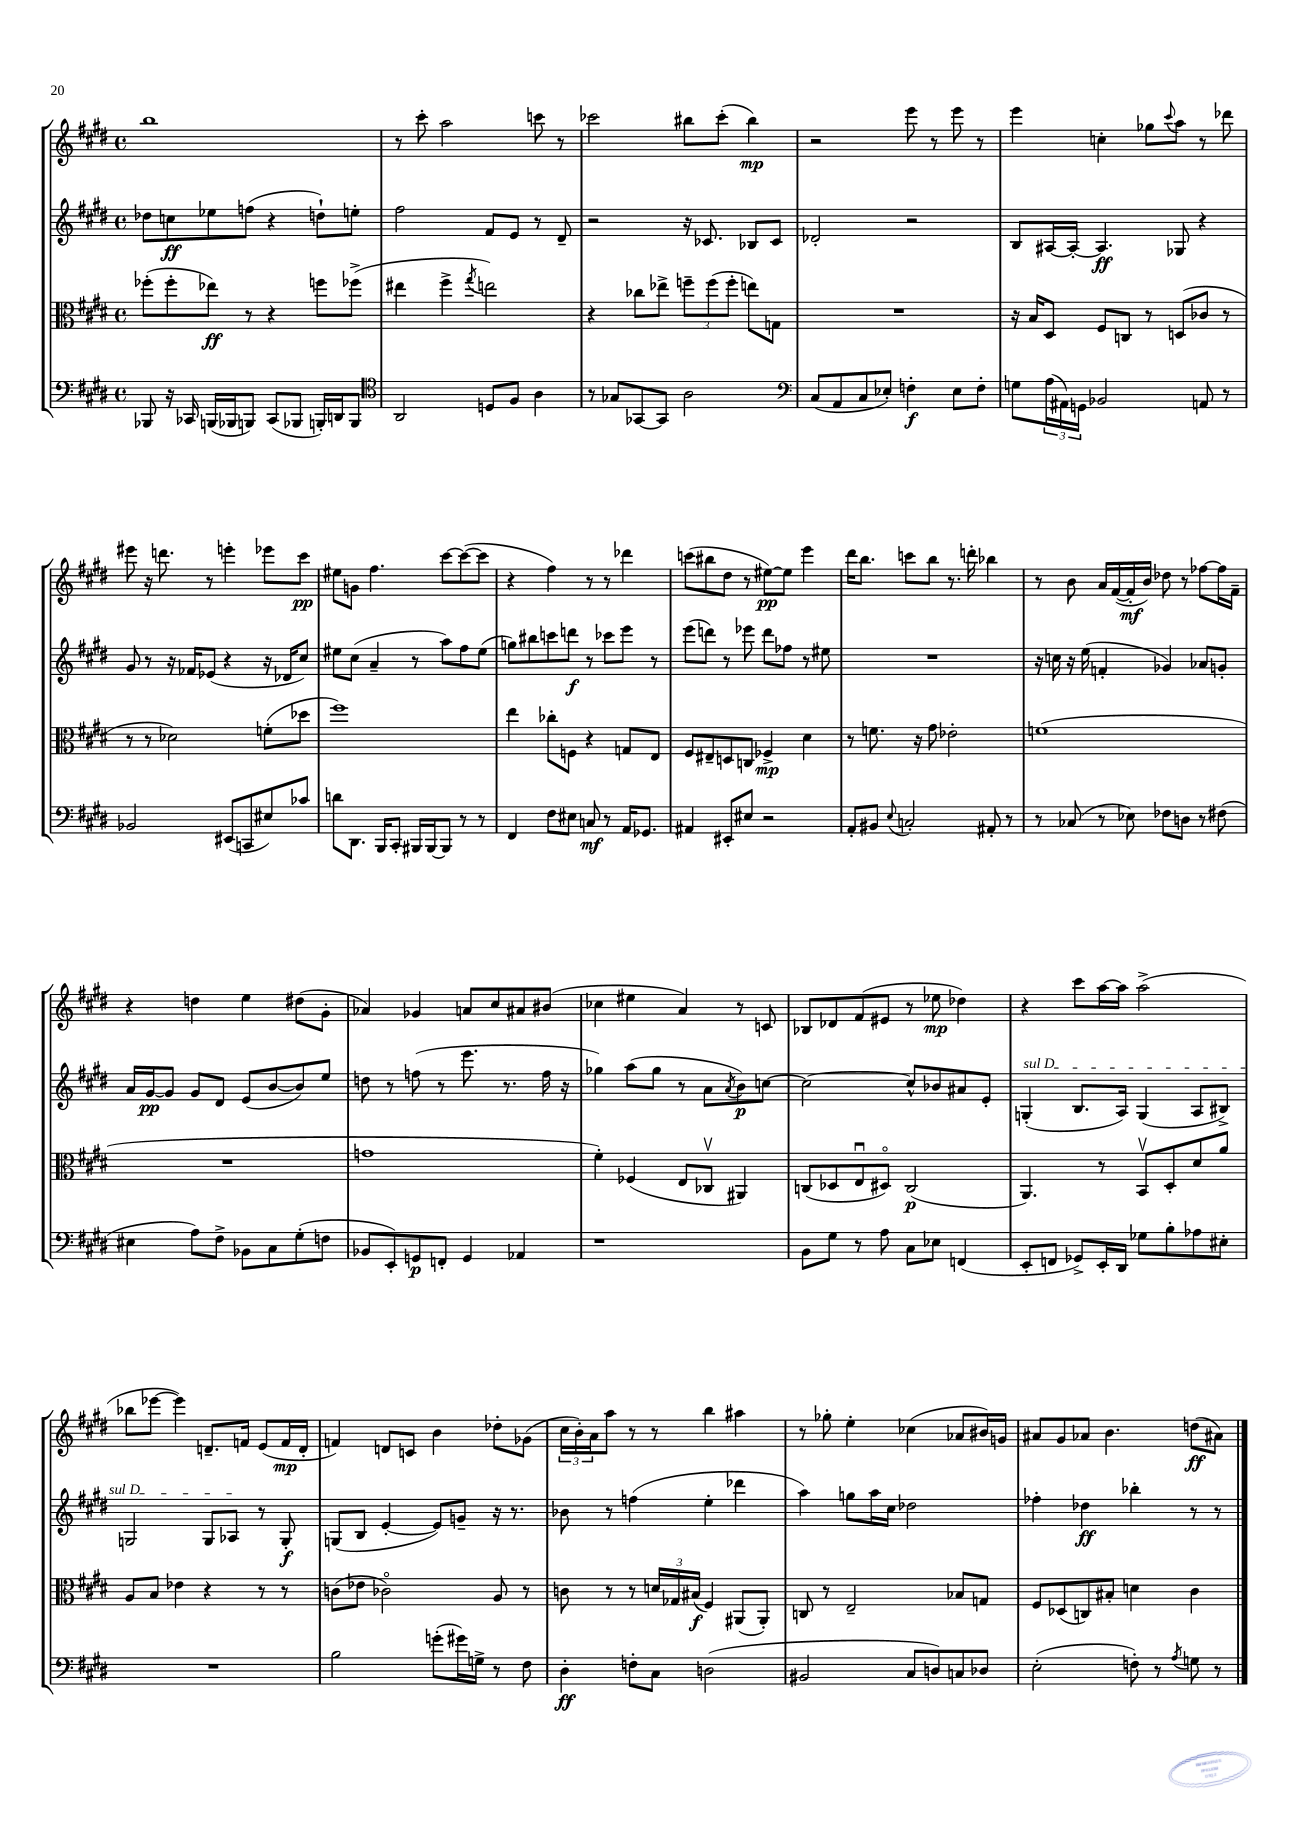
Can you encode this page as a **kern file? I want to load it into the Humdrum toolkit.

**kern	**kern	**kern	**kern
*staff4	*staff3	*staff2	*staff1
*clefF4	*clefC3	*clefG2	*clefG2
*k[f#c#g#d#]	*k[f#c#g#d#]	*k[f#c#g#d#]	*k[f#c#g#d#]
*M4/4	*M4/4	*M4/4	*M4/4
*met(c)	*met(c)	*met(c)	*met(c)
8BBB-	(8ff-'	8dd-	1bb
16r	8ff-'	8cc	.
16CC-	.	.	.
(16BBB	8ee-)	8ee-	.
16BBB-	.	.	.
8BBB)	8r	(8ff	.
(8CC-	4r	4r	.
8BBB-	.	.	.
16BBB')	8ff	8dd`)	.
16DD	.	.	.
8BBB	(8ff-^	8ee'	.
=	=	=	=
*clefC4	*	*	*
2AA	4ee#	2ff#	8r
.	.	.	8ccc#'
.	4ff#^	.	2aa
.	8qgg#	.	.
8D	2ee)	8f#	.
8F#	.	8e	.
4A	.	8r	8ccc
.	.	8d#~	8r
=	=	=	=
8r	4r	2r	2ccc-
8G-	.	.	.
[8GG-	8cc-	.	.
8GG-]	8ee-^	.	.
2A	12ff~	16r	8bb#
.	.	8.c-	.
.	(12ff	.	.
.	.	.	(8ccc-'
.	12ff'	.	.
.	8ee)	8B-	4bb#)
.	8G	8c-	.
=	=	=	=
*clefF4	*	*	*
(8C#	1r	2d-'	2r
8AA	.	.	.
8C#	.	.	.
8E-')	.	.	.
4F'	.	2r	8eee
.	.	.	8r
8E-	.	.	8eee
8F'	.	.	8r
=	=	=	=
8G	16r	8B	4eee
.	16B	.	.
(24A	8D#	[16A#	.
24AA#)	.	.	.
.	.	16A#'_	.
24GG	.	.	.
2BB-	8F#	4.A#]	4cc'
.	8C	.	.
.	8r	.	8gg-
.	.	.	8qqccc#
.	(8D	8G-	8aa
8AA	8c-	4r	8r
8r	8r	.	8ddd-
=	=	=	=
2BB-	8r	8g#	8eee#
.	8r	8r	16r
.	.	.	8.ddd
.	2d-)	16r	.
.	.	16f-	.
.	.	(8e-	8r
(8EE#	.	4r	4eee'
8CC	.	.	.
8E#)	(8f'	16r	8eee-
.	.	16d-	.
8c-	8dd-	8cc#)	8ccc#
=	=	=	=
8d	1ff#)	8ee#	8ee#
8.DD#	.	(8cc#	8g
.	.	4a~	4.ff#
16BBB	.	.	.
8CC#'	.	.	.
16BBB#	.	8r	.
[16BBB#	.	.	.
8BBB#]	.	8aa)	[8ccc#
8r	.	8ff#	(8ccc#_
8r	.	(8ee#	8ccc#]
=	=	=	=
4FF#	4ee	8gg)	4r
.	.	8bb#	.
8F#	8cc-'	8ccc	4ff#)
8E#	8F	8ddd	.
8C	4r	8r	8r
8r	.	8ccc-	8r
16AA	8G	8eee	4ddd-
8.GG-	.	.	.
.	8E	8r	.
=	=	=	=
4AA#	8F#	(8eee	(8ccc
.	8E#~	8ddd)	8bb#
8EE#'	8D	8r	8dd#
8E#	8C	8eee-	8r
2r	4F-^	8ddd	[8ee#)
.	.	8ff-	8ee#]
.	4d#	8r	4eee
.	.	8ee#	.
=	=	=	=
8AA'	8r	1r	16ddd#
.	.	.	8.bb
8BB#	8.f	.	.
8qqE	.	.	.
2C'	.	.	8ccc
.	16r	.	.
.	8g#	.	8bb
.	2e-'	.	8.r
.	.	.	16ddd'
8AA#'	.	.	4bb-
8r	.	.	.
=	=	=	=
8r	(1f	16r	8r
.	.	16cc	.
(8C-	.	16r	8b
.	.	(16ee	.
8r	.	4f'	16a
.	.	.	([16f#
8E-)	.	.	16f#']
.	.	.	16b)
8F-	.	4g-)	8dd-
8D	.	.	8r
8r	.	8a-	[8ff-
(8F#	.	8g'	16ff-]
.	.	.	16f#~
=	=	=	=
4E#	1r	16a	4r
.	.	[16g#	.
.	.	8g#]	.
8A)	.	8g#	4dd
8F#^	.	8d#	.
8BB-	.	(8e	4ee
8C#	.	[8b	.
(8G#'	.	8b])	(8dd#
8F	.	8ee	8g#'
=	=	=	=
8BB-	1g	8dd	4a-)
8EE')	.	8r	.
8GG	.	(8ff	4g-
8FF'	.	8r	.
4GG	.	8.eee	8a
.	.	.	8cc#
.	.	8.r	.
4AA-	.	.	8a#
.	.	16ff	(8b#
.	.	16r	.
=	=	=	=
1r	4f#')	4gg-)	4cc-
.	(4F-	(8aa	4ee#
.	.	8gg-	.
.	8E	8r	4a)
.	8C-v	8a	.
.	.	8qa	.
.	4AA#)	8b)	8r
.	.	[8cc	8c
=	=	=	=
8BB	(8C	2cc_	8B-
8G#	8D-	.	8d-
8r	8Eu	.	(8f#
8A	8D#o)	.	8e#
8C#	(2C	8cc^^]	8r
8E-	.	8b-	8ee-
(4FF	.	8a#	4dd-)
.	.	8e'	.
=	=	=	=
8EE'	4.AA)	(4G'	4r
8FF	.	.	.
8GG-^)	.	8.B	8ccc#
16EE'	8r	.	[16aa
16DD#	.	16A)	16aa]
8G-	8BBv	(4G	(2aa^
8B'	8D#'	.	.
8A-	8d#	8A	.
8E#'	8a	8B#^)	.
=	=	=	=
1r	8A	2G	8bb-
.	8B	.	[8eee-
.	4e-	.	4eee-])
.	4r	8G	8.d~
.	.	8A-	.
.	.	.	16f
.	8r	8r	(8e
.	8r	8G'	16f
.	.	.	16d'
=	=	=	=
2B	(8c	(8G	4f)
.	8e-	8B	.
.	2c-o)	[4e'	8d
.	.	.	8c
(8g'	.	8e])	4b
16g#)	.	8g~	.
16G^	.	.	.
8r	8A	16r	8dd-'
.	.	8.r	.
8F#	8r	.	(8g-
=	=	=	=
4D#'	8c	8b-	24cc#
.	.	.	24b')
.	.	.	24a
.	8r	8r	8aa
8F'	8r	(4ff	8r
8C#	24d	.	8r
.	24G-	.	.
.	(24B#	.	.
(2D	4F#)	4ee'	4bb
.	(8AA#	4ddd-	4aa#
.	8AA#')	.	.
=	=	=	=
2BB#	8C	4aa)	8r
.	8r	.	8gg-'
.	2E~	8gg	4ee'
.	.	16aa	.
.	.	16cc#	.
8C#	.	2dd-	(4cc-
8D)	.	.	.
8C	8B-	.	8a-
8D-	8G	.	16b#)
.	.	.	16g
=	=	=	=
(2E'	8F#	4ff-'	8a#
.	(8D-	.	8g#
.	8C)	4dd-	8a-
.	8B#'	.	4.b
8F')	4d	4bb-'	.
8r	.	.	.
8qA	.	.	.
8G	4c#	8r	(8dd
8r	.	8r	8a#)
==	==	==	==
*-	*-	*-	*-
